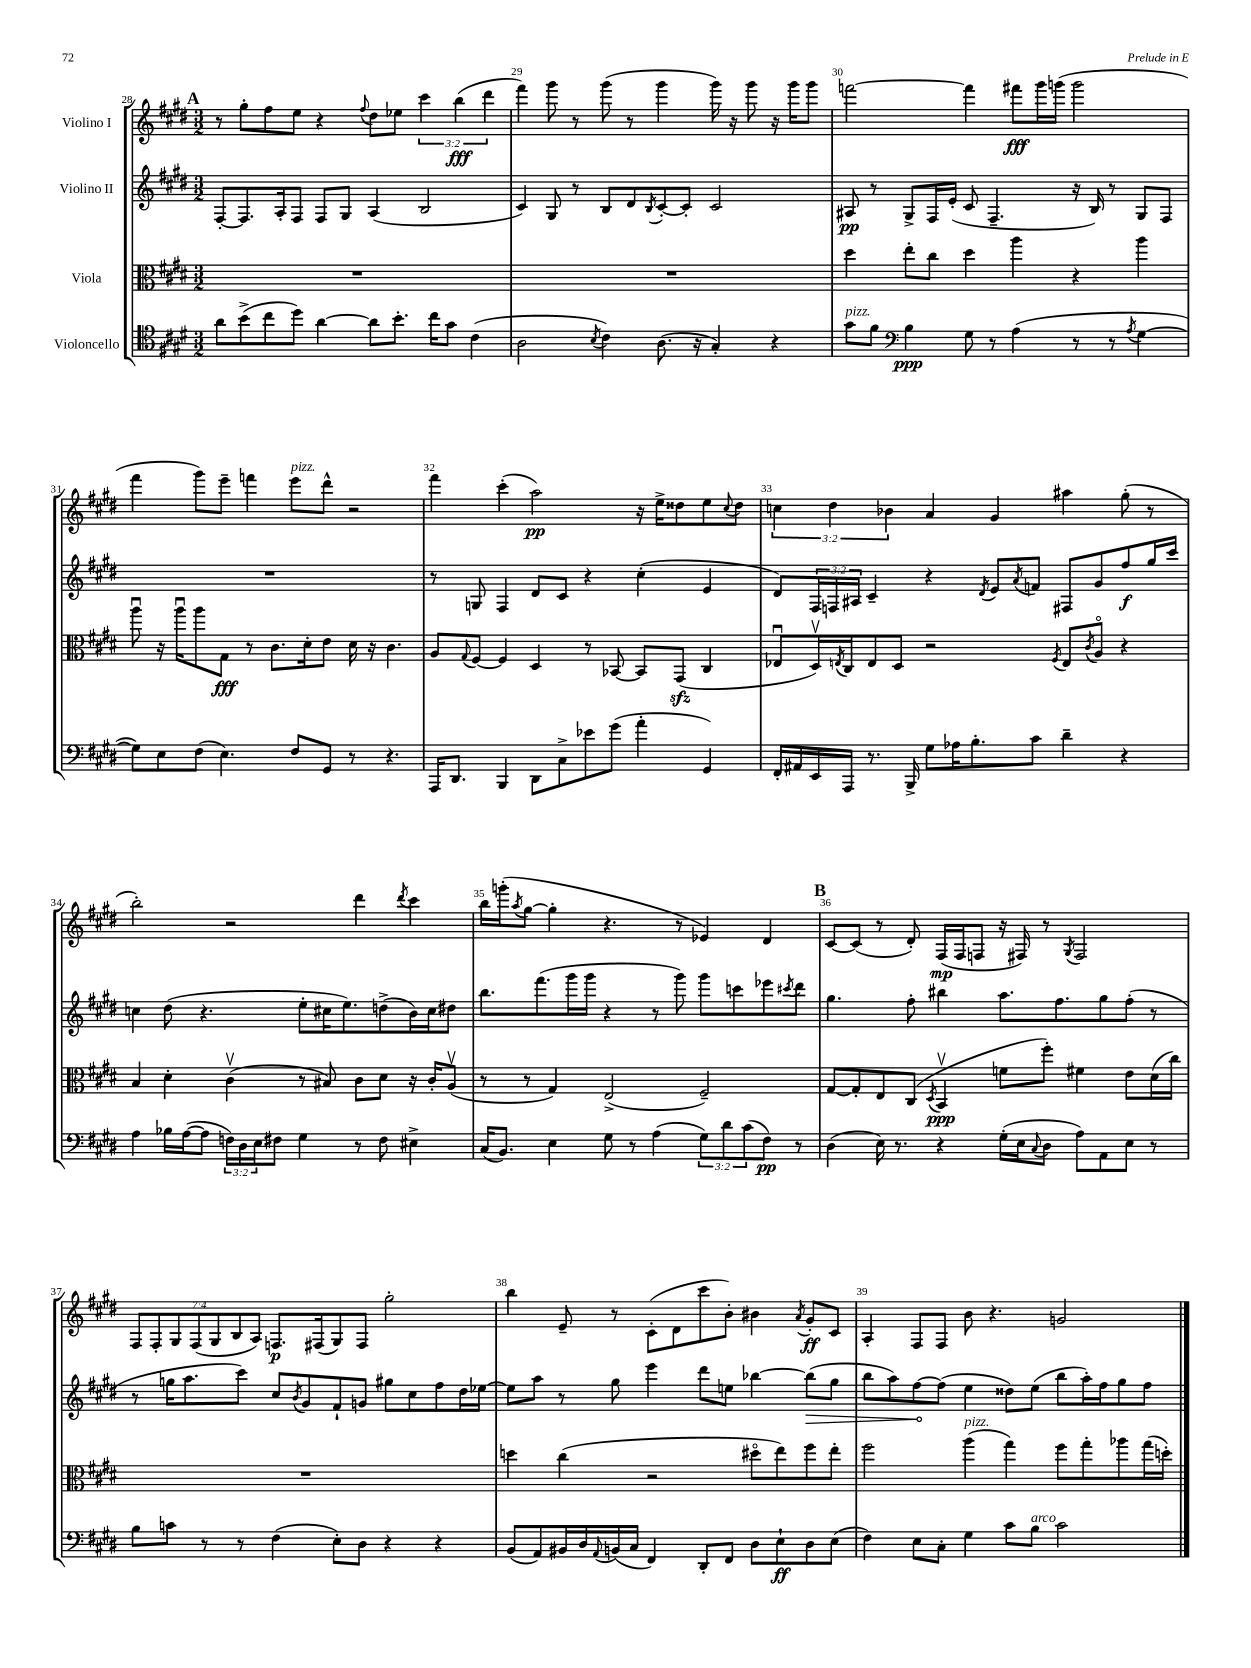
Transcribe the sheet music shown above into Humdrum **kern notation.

**kern	**kern	**kern	**kern
*staff4	*staff3	*staff2	*staff1
*clefC4	*clefC3	*clefG2	*clefG2
*k[f#c#g#d#]	*k[f#c#g#d#]	*k[f#c#g#d#]	*k[f#c#g#d#]
*M3/2	*M3/2	*M3/2	*M3/2
8a	1.r	[8F#'	8r
(8b^	.	8.F#]	8gg#'
8cc#	.	.	8ff#
.	.	16A'	.
8dd#)	.	8F#	8ee
[4a	.	8F#	4r
.	.	8G#	.
.	.	.	8qqff#
8a]	.	(4A	8dd#
8.b'	.	.	8ee-
.	.	2B	6ccc#
16cc#	.	.	.
8g#	.	.	.
.	.	.	(6bb
(4c#	.	.	.
.	.	.	6ddd#
=	=	=	=
2A	1.r	4c#)	4fff#)
.	.	8G#	8ggg#
.	.	8r	8r
8qB	.	.	.
4c#)	.	8B	(8ggg#
.	.	8d#	8r
.	.	8qB	.
(8.A	.	[8c#'	4ggg#
.	.	8c#']	.
16r	.	.	.
4G#')	.	2c#	16ggg#)
.	.	.	16r
.	.	.	8ggg#
4r	.	.	16r
.	.	.	16ggg#
.	.	.	8ggg#
=	=	=	=
8g#	4dd#	8A#	[2fff
8f#	.	8r	.
*clefF4	*	*	*
4B	8ee'	8G#^	.
.	8cc#	16F#	.
.	.	(16e'	.
8G#	4dd#	8c#	4fff]
8r	.	4.F#~	.
(4A	4aa	.	8fff#
.	.	.	16ggg#
.	.	.	(16ggg
8r	4r	16r	2ggg
.	.	16B)	.
8r	.	8r	.
8qA	.	.	.
[4G#	4aa	8G#	.
.	.	8F#	.
=	=	=	=
8G#])	8aau	1.r	4fff#
8E	16r	.	.
.	16aau	.	.
(8F#	8aa	.	8ggg#)
4.E)	8G#	.	8eee~
.	8r	.	4fff
.	8.c#	.	.
8F#	.	.	8eee
.	16d#'	.	.
8GG#	8e	.	8ddd#^^
8r	16d#	.	2r
.	16r	.	.
4.r	4.c#	.	.
=	=	=	=
16AAA	8A	8r	4fff#
8.DD#	.	.	.
.	8qqG#	.	.
.	[8F#	8G	.
4BBB	4F#]	4F#	(4ccc#'
8DD#	4D#	8d#	2aa)
8C#^	.	8c#	.
8e-	8r	4r	.
(8g#	[8BB-	.	.
4a'	8BB-]	(4cc#'	16r
.	.	.	16ee^
.	(8GG#	.	8dd##
4GG#)	4C#	4e	8ee
.	.	.	8qqcc#
.	.	.	8dd##
=	=	=	=
16FF#'	8E-u	8d#)	6cc
16AA#	.	.	.
16EE	16D#v)	24F#	.
.	.	24F	6dd#
.	8qE	.	.
16AAA	16C#	.	.
.	.	24A#	.
8.r	8E	4c#~	.
.	.	.	6b-
.	8D#	.	.
16BBB^	.	.	.
8G#	2r	4r	4a
16A-	.	.	.
8.B'	.	.	.
.	.	8qd#	.
.	.	8e	4g#
.	.	8qa	.
8c#	.	8f	.
.	8qF#	.	.
4d#~	8E	8F#	4aa#
.	8qc#	.	.
.	8Ao	8g#	.
4r	4r	8ff#	(8gg#'
.	.	16gg#	8r
.	.	16ccc#	.
=	=	=	=
4A	4B	4cc	2bb')
16B-	4d#'	(8dd#	.
([16A	.	.	.
8A]	.	4.r	.
24F)	(4c#v	.	2r
24D#	.	.	.
24E	.	.	.
8F#	.	.	.
4G#	8r	8ee'	.
.	8B#)	16cc#	.
.	.	8.ee)	.
8r	8c#	.	4ddd#
8F#	8d#	(8dd^	.
.	.	.	8qddd#
4E#^	16r	16b)	4ccc#
.	16c#'	16cc#	.
.	(8Av	8dd#	.
=	=	=	=
(16C#	8r	8.bb	16bb
8.BB)	.	.	(16ggg'
.	.	.	8qaa
.	8r	.	[8gg#
.	.	(8.fff#	.
4E	4G#)	.	4gg#']
.	.	16ggg#	.
.	.	16ggg#	.
8G#	(2E^	4r	4.r
8r	.	.	.
(4A	.	8r	.
.	.	8ggg#)	8r
12G#)	2F#~)	8ggg#	4e-)
12d#	.	.	.
.	.	8ccc	.
(12c#	.	.	.
8F#)	.	8eee-	4d#
.	.	8qccc#	.
8r	.	8ddd#	.
=	=	=	=
(4D#	[8G#	4.gg#	[8c#
.	8G#']	.	(8c#]
16E)	8E	.	8r
8.r	.	.	.
.	(8C#	8ff#'	8d#')
.	8qD#	.	.
4r	4BBv	4bb#	(16F#
.	.	.	16F#
.	.	.	8F
(16G#'	8f	8.aa	16r
16E	.	.	16F#)
8qqC#	.	.	.
8D#	8ff#')	.	8r
.	.	8.ff#	.
.	.	.	8qG#
8A)	4f#	.	2F#
8AA	.	8gg#	.
8E	8e	(8ff#'	.
8r	(16d#	8r	.
.	16cc#)	.	.
=	=	=	=
8B	1.r	8r	14F#
.	.	.	14F#'
8c	.	16gg	.
.	.	.	14G#
.	.	8.aa	.
.	.	.	(14F#
8r	.	.	.
.	.	.	14G#
.	.	.	14B
8r	.	8ccc#)	.
.	.	.	14A)
(4F#	.	8cc#	8.F
.	.	8qb	.
.	.	8g#	.
.	.	.	(16F#
8E')	.	8f#`	8G#)
8D#	.	8g	8F#
4r	.	8gg#	2gg#'
.	.	8cc#	.
4r	.	8ff#	.
.	.	16dd#	.
.	.	[16ee-	.
=	=	=	=
(8BB	4dd	8ee-]	4bb
8AA)	.	8aa	.
16BB#	(4cc#	8r	8e~
16D#	.	.	.
8qqAA	.	.	.
(16BB	.	8gg#	8r
16C#	.	.	.
4FF#)	2r	4eee	(8c#'
.	.	.	8d#
8DD#'	.	8ddd#	8ccc#
8FF#	.	8ee	8b')
8D#	8dd#o	[4bb-	4b#
8E`	8ee)	.	.
.	.	.	8qa
8D#	8ff#	(8bb-]	8g#'
(8E	8ee'	8gg#	8c#
=	=	=	=
4F#)	2ff#	8bb	4A'
.	.	8aa)	.
8E	.	[8ff#	8F#
8C#'	.	(8ff#]	8F#
4G#	(4aa	4ee	8b
.	.	.	4.r
8c#	4gg#)	8dd##)	.
8B	.	(8ee	.
2c#	8ff#	8bb	2g
.	8gg#'	16aa')	.
.	.	16ff#	.
.	8aa-	8gg#	.
.	(16gg#	8ff#	.
.	16dd')	.	.
==	==	==	==
*-	*-	*-	*-
